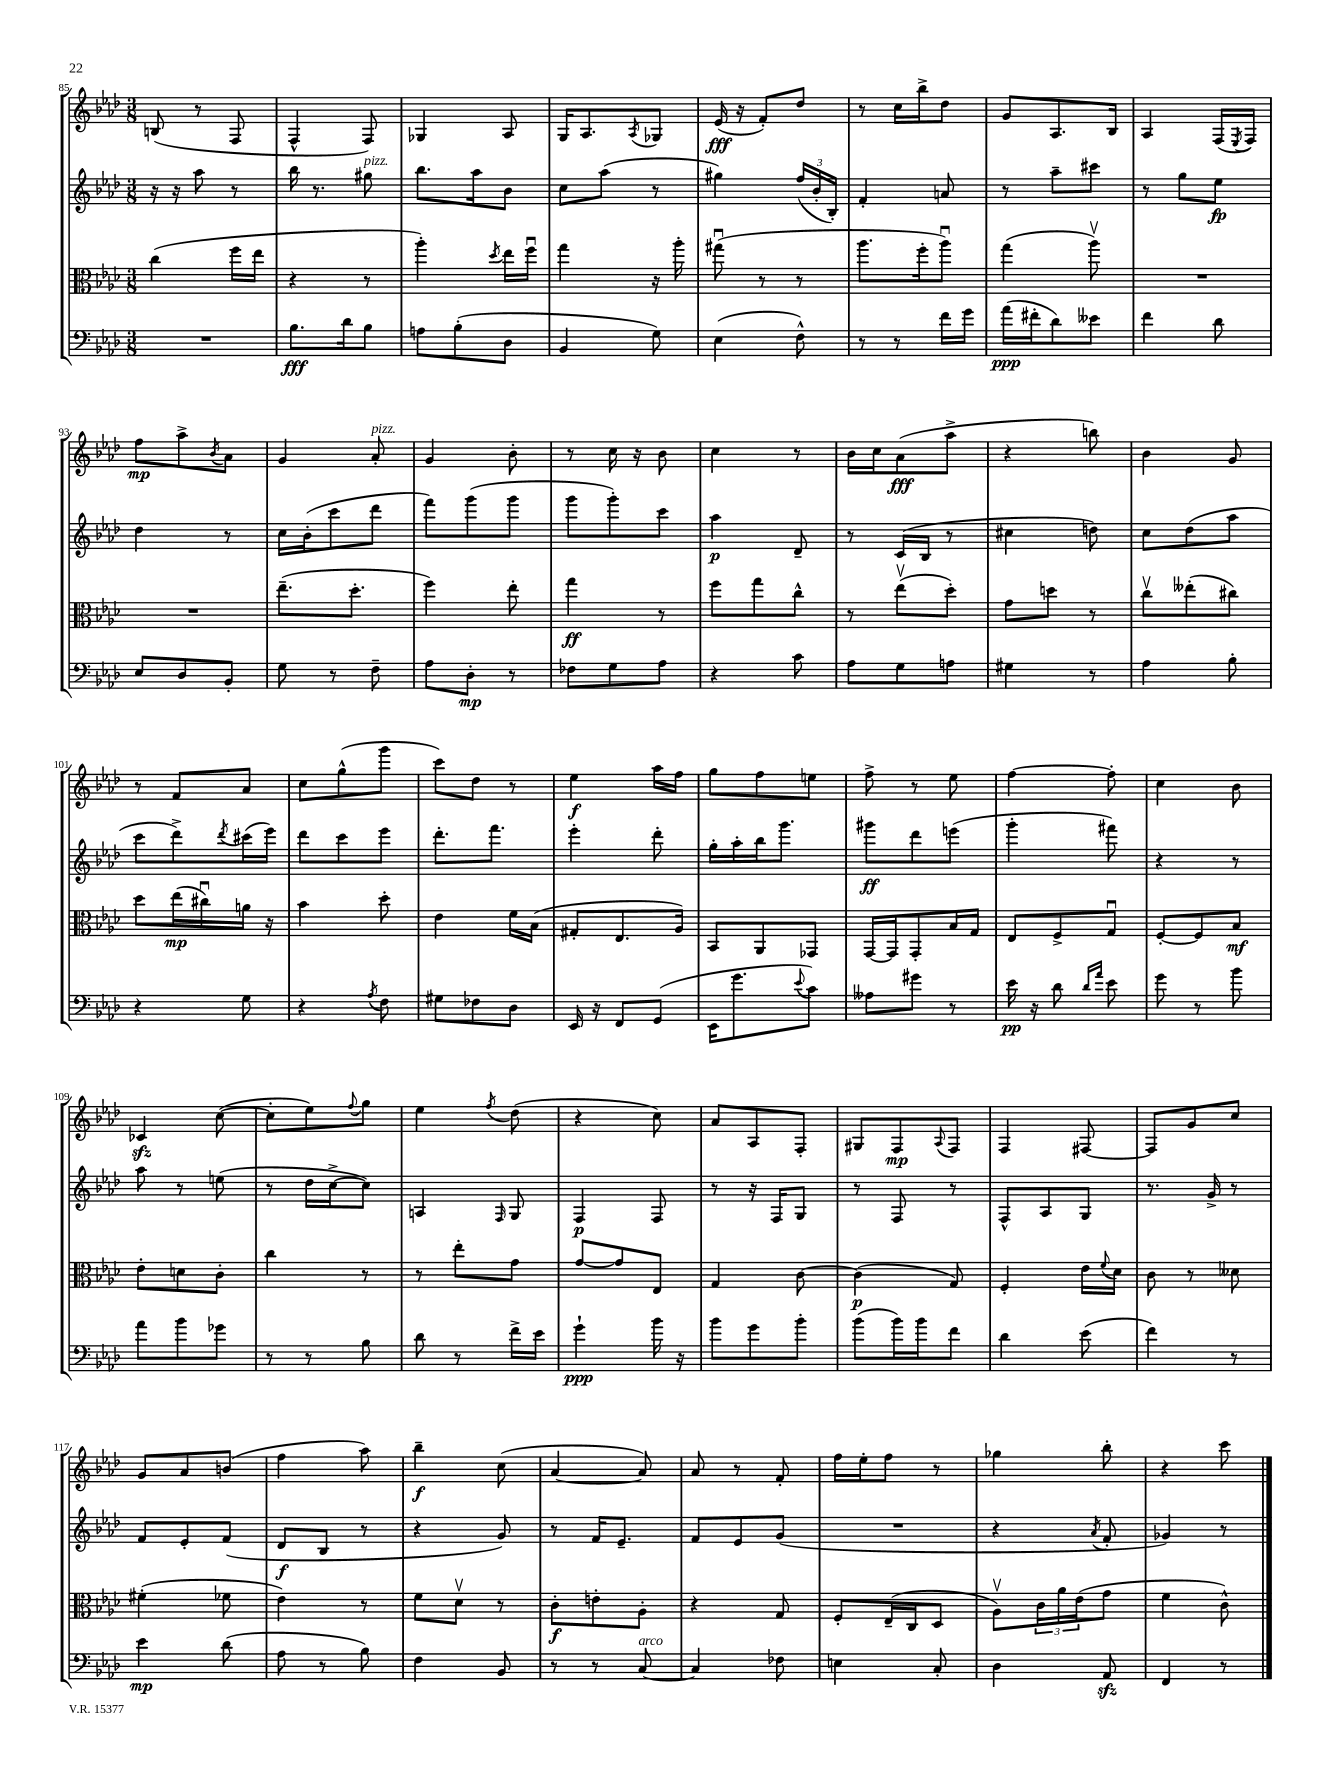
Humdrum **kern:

**kern	**dynam	**kern	**dynam	**kern	**dynam	**kern	**dynam
*part4	*part4	*part3	*part3	*part2	*part2	*part1	*part1
*staff4	*staff4	*staff3	*staff3	*staff2	*staff2	*staff1	*staff1
*clefF4	*	*clefC3	*	*clefG2	*	*clefG2	*
*k[b-e-a-d-]	*	*k[b-e-a-d-]	*	*k[b-e-a-d-]	*	*k[b-e-a-d-]	*
*M3/8	*	*M3/8	*	*M3/8	*	*M3/8	*
=85	=85	=85	=85	=85	=85	=85	=85
4.r	.	(4cc\	.	16r	.	(8Bn/	.
.	.	.	.	16r	.	.	.
.	.	.	.	8aa-\	.	8r	.
.	.	16ff\LL	.	8r	.	8F/	.
.	.	16ee-\JJ	.	.	.	.	.
=86	=86	=86	=86	=86	=86	=86	=86
8.B-\L	fff	4r	.	16bb-\	.	4F^^/	.
.	.	.	.	8.r	.	.	.
16d-\k	.	.	.	.	.	.	.
!	!	!	!	!LO:TX:a:i:t=pizz.	!	!	!
8B-\J	.	8r	.	8gg#X\	.	8F/)	.
=87	=87	=87	=87	=87	=87	=87	=87
8An\L	.	4aa-'\)	.	8.bb-\L	.	4G-X/	.
(8B-'\	.	.	.	.	.	.	.
.	.	.	.	16aa-\k	.	.	.
.	.	8qdd-/	.	.	.	.	.
8D-\J	.	16ee-\LL	.	8b-\J	.	8A-/	.
.	.	16ffu\JJ	.	.	.	.	.
=88	=88	=88	=88	=88	=88	=88	=88
4BB-/	.	4gg\	.	8cc\L	.	16G/KL	.
.	.	.	.	.	.	8.A-/	.
.	.	.	.	(8aa-\J	.	.	.
.	.	.	.	.	.	8qA-/	.
8G\)	.	16r	.	8r	.	8G-X/J	.
.	.	16aa-'\	.	.	.	.	.
=89	=89	=89	=89	=89	=89	=89	=89
(4E-\	.	(8gg#Xu\	.	4gg#X\)	.	(16e-/	fff
.	.	.	.	.	.	16r	.
.	.	8r	.	.	.	8f'/L)	.
8F^^\)	.	8r	.	(24ff/LL	.	8dd-/J	.
.	.	.	.	24b-'/	.	.	.
.	.	.	.	24B-'/JJ)	.	.	.
=90	=90	=90	=90	=90	=90	=90	=90
8r	.	8.aa-\L	.	4f'/	.	8r	.
8r	.	.	.	.	.	16cc\LL	.
.	.	16ff'\k	.	.	.	16bb-^\J	.
16f\LL	.	8aa-u\J)	.	8an/	.	8dd-\J	.
16g\JJ	.	.	.	.	.	.	.
=91	=91	=91	=91	=91	=91	=91	=91
(16a-\LL	ppp	(4gg\	.	8r	.	8g/L	.
16f#X'\J	.	.	.	.	.	.	.
8d-\)	.	.	.	8aa-~\L	.	8.A-/	.
8e--X\J	.	8aa-v\)	.	8ccc#X\J	.	.	.
.	.	.	.	.	.	16B-/Jk	.
=92	=92	=92	=92	=92	=92	=92	=92
4f\	.	4.r	.	8r	.	4A-/	.
.	.	.	.	8gg\L	.	.	.
8d-\	.	.	.	8ee-\J	fp	(16F/LL	.
.	.	.	.	.	.	8qE-/	.
.	.	.	.	.	.	16F/JJ)	.
!!LO:LB:g=z
=93	=93	=93	=93	=93	=93	=93	=93
8E-/L	.	4.r	.	4dd-\	.	8ff\L	mp
8D-/	.	.	.	.	.	8aa-^\	.
.	.	.	.	.	.	8qb-/	.
8BB-'/J	.	.	.	8r	.	8a-\J	.
=94	=94	=94	=94	=94	=94	=94	=94
8G\	.	(8.ee-~\L	.	16cc\LL	.	4g/	.
.	.	.	.	(16b-'\J	.	.	.
8r	.	.	.	8ccc\	.	.	.
.	.	8.dd-'\J	.	.	.	.	.
!	!	!	!	!	!	!LO:TX:a:i:t=pizz.	!
8F~\	.	.	.	8ddd-\J	.	8a-'/	.
=95	=95	=95	=95	=95	=95	=95	=95
8A-\L	.	4ff\)	.	8fff\L)	.	4g/	.
8D-'\J	mp	.	.	(8ggg\	.	.	.
8r	.	8ee-'\	.	8ggg\J	.	8b-'\	.
=96	=96	=96	=96	=96	=96	=96	=96
8F-X\L	.	4gg\	ff	8ggg\L	.	8r	.
8G\	.	.	.	8ggg'\)	.	16cc\	.
.	.	.	.	.	.	16r	.
8A-\J	.	8r	.	8ccc\J	.	8b-\	.
=97	=97	=97	=97	=97	=97	=97	=97
4r	.	8ff\L	.	4aa-\	p	4cc\	.
.	.	8gg\	.	.	.	.	.
8c\	.	8cc^^\J	.	8d-~/	.	8r	.
=98	=98	=98	=98	=98	=98	=98	=98
8A-\L	.	8r	.	8r	.	16b-\LL	.
.	.	.	.	.	.	16cc\J	.
8G\	.	(8ee-v\L	.	(16c/LL	.	(8a-\	fff
.	.	.	.	16B-/JJ	.	.	.
8An\J	.	8dd-'\J)	.	8r	.	8aa-^\J	.
=99	=99	=99	=99	=99	=99	=99	=99
4G#X\	.	8g\L	.	4cc#X\	.	4r	.
.	.	8ddn\J	.	.	.	.	.
8r	.	8r	.	8ddn\)	.	8bbn\)	.
=100	=100	=100	=100	=100	=100	=100	=100
4A-\	.	8ccv\L	.	8cc\L	.	4b-\	.
.	.	(8ee--X'\	.	(8dd-\	.	.	.
8B-'\	.	8cc#X\J)	.	8aa-\J	.	8g/	.
!!LO:LB:g=z
=101	=101	=101	=101	=101	=101	=101	=101
4r	.	8dd-\L	.	8ccc\L	.	8r	.
.	.	(16ee-\L	mp	8ddd-^\)	.	8f/L	.
.	.	16cc#Xu\)	.	.	.	.	.
.	.	.	.	8qddd-/	.	.	.
8G\	.	16an\JJ	.	(16ccc#X\L	.	8a-/J	.
.	.	16r	.	16eee-\JJ)	.	.	.
=102	=102	=102	=102	=102	=102	=102	=102
4r	.	4b-\	.	8ddd-\L	.	8cc\L	.
.	.	.	.	8ccc\	.	(8gg^^\	.
8qA-/	.	.	.	.	.	.	.
8F\	.	8dd-'\	.	8eee-\J	.	8ggg\J	.
=103	=103	=103	=103	=103	=103	=103	=103
8G#X\L	.	4e-\	.	8.ddd-'\L	.	8ccc\L)	.
8F-X\	.	.	.	.	.	8dd-\J	.
.	.	.	.	8.fff\J	.	.	.
8D-\J	.	16f\LL	.	.	.	8r	.
.	.	(16B-\JJ	.	.	.	.	.
=104	=104	=104	=104	=104	=104	=104	=104
16EE-/	.	8G#X'/L	.	4eee-'\	.	4ee-\	f
16r	.	.	.	.	.	.	.
8FF/L	.	8.E-/	.	.	.	.	.
(8GG/J	.	.	.	8ddd-'\	.	16aa-\LL	.
.	.	16A-/Jk)	.	.	.	16ff\JJ	.
=105	=105	=105	=105	=105	=105	=105	=105
16EE-\KL	.	8BB-/L	.	16gg'\LL	.	8gg\L	.
8.g\	.	.	.	16aa-'\	.	.	.
.	.	8AA-/	.	16bb-\J	.	8ff\	.
.	.	.	.	8.ggg\J	.	.	.
8qqe-/	.	.	.	.	.	.	.
8c\J)	.	8GG-X/J	.	.	.	8een\J	.
=106	=106	=106	=106	=106	=106	=106	=106
8A--X\L	.	[16GG/LL	.	8ggg#X\L	ff	8ff^\	.
.	.	16GG/J]	.	.	.	.	.
8g#X\J	.	8GG'/	.	8ddd-\	.	8r	.
8r	.	16B-/L	.	(8eeen\J	.	8ee-\	.
.	.	16G/JJ	.	.	.	.	.
=107	=107	=107	=107	=107	=107	=107	=107
16e-\	pp	8E-/L	.	4ggg'\	.	[4ff\	.
16r	.	.	.	.	.	.	.
8d-\	.	8F^/	.	.	.	.	.
16qqd-/LL	.	.	.	.	.	.	.
16qqa-/JJ	.	.	.	.	.	.	.
8e-\	.	8Gu/J	.	8fff#X\)	.	8ff'\]	.
=108	=108	=108	=108	=108	=108	=108	=108
8g\	.	[8F'/L	.	4r	.	4cc\	.
8r	.	8F/]	.	.	.	.	.
8b-\	.	8B-/J	mf	8r	.	8b-\	.
!!LO:LB:g=z
=109	=109	=109	=109	=109	=109	=109	=109
8a-\L	.	8e-'\L	.	8aa-\	.	4c-Xzz/	.
8b-\	.	8dn\	.	8r	.	.	.
8g-X\J	.	8c'\J	.	(8een\	.	([8cc\	.
=110	=110	=110	=110	=110	=110	=110	=110
8r	.	4cc\	.	8r	.	8cc'\L]	.
8r	.	.	.	16dd-\LL	.	8ee-\)	.
.	.	.	.	[16cc^\J	.	.	.
.	.	.	.	.	.	8qqff/	.
8B-\	.	8r	.	8cc\J])	.	8gg\J	.
=111	=111	=111	=111	=111	=111	=111	=111
8d-\	.	8r	.	4An/	.	4ee-\	.
8r	.	8ee-'\L	.	.	.	.	.
.	.	.	.	16qqF/	.	8qff/	.
16f^\LL	.	8g\J	.	8G/	.	(8dd-\	.
16e-\JJ	.	.	.	.	.	.	.
=112	=112	=112	=112	=112	=112	=112	=112
4g`\	ppp	[8g/L	.	4F/	p	4r	.
.	.	8g/]	.	.	.	.	.
16b-\	.	8E-/J	.	8F/	.	8cc\)	.
16r	.	.	.	.	.	.	.
=113	=113	=113	=113	=113	=113	=113	=113
8b-\L	.	4G/	.	8r	.	8a-/L	.
8g\	.	.	.	16r	.	8A-/	.
.	.	.	.	16F/KL	.	.	.
8b-'\J	.	[8c\	.	8G/J	.	8F'/J	.
=114	=114	=114	=114	=114	=114	=114	=114
(8b-\L	.	(4c\]	p	8r	.	8G#X/L	.
16b-\L)	.	.	.	8F/	.	8F/	mp
16b-\J	.	.	.	.	.	.	.
.	.	.	.	.	.	8qqA-/	.
8f\J	.	8G/)	.	8r	.	8F/J	.
=115	=115	=115	=115	=115	=115	=115	=115
4d-\	.	4F'/	.	8F^^/L	.	4F/	.
.	.	.	.	8A-/	.	.	.
(8e-\	.	16e-\LL	.	8G/J	.	[8F#X/	.
.	.	8qqf/	.	.	.	.	.
.	.	16d-\JJ	.	.	.	.	.
=116	=116	=116	=116	=116	=116	=116	=116
4f\)	.	8c\	.	8.r	.	8F#/L]	.
.	.	8r	.	.	.	8g/	.
.	.	.	.	16g^/	.	.	.
8r	.	8d--X\	.	8r	.	8cc/J	.
!!LO:LB:g=z
=117	=117	=117	=117	=117	=117	=117	=117
4e-\	mp	(4f#X'\	.	8f/L	.	8g/L	.
.	.	.	.	8e-'/	.	8a-/	.
(8d-\	.	8f-X\	.	(8f/J	.	(8bn/J	.
=118	=118	=118	=118	=118	=118	=118	=118
8A-\	.	4e-\)	.	8d-/L	f	4ff\	.
8r	.	.	.	8B-/J	.	.	.
8B-\)	.	8r	.	8r	.	8aa-\)	.
=119	=119	=119	=119	=119	=119	=119	=119
4F\	.	8f\L	.	4r	.	4bb-~\	f
.	.	8d-v\J	.	.	.	.	.
8BB-/	.	8r	.	8g/)	.	(8cc\	.
=120	=120	=120	=120	=120	=120	=120	=120
8r	.	8c'\L	f	8r	.	[4a-/	.
8r	.	8en'\	.	16f/KL	.	.	.
.	.	.	.	8.e-~/J	.	.	.
!LO:TX:a:i:t=arco	!	!	!	!	!	!	!
[8C/	.	8A-'\J	.	.	.	8a-/])	.
=121	=121	=121	=121	=121	=121	=121	=121
4C/]	.	4r	.	8f/L	.	8a-/	.
.	.	.	.	8e-/	.	8r	.
8F-X\	.	8G/	.	(8g/J	.	8f'/	.
=122	=122	=122	=122	=122	=122	=122	=122
4En\	.	8F'/L	.	4.r	.	16ff\LL	.
.	.	.	.	.	.	16ee-'\J	.
.	.	(16E-~/L	.	.	.	8ff\J	.
.	.	16C/J	.	.	.	.	.
8C'/	.	8D-/J	.	.	.	8r	.
=123	=123	=123	=123	=123	=123	=123	=123
4D-\	.	8A-v\L)	.	4r	.	4gg-X\	.
.	.	24c\L	.	.	.	.	.
.	.	24a-\	.	.	.	.	.
.	.	(24e-\J	.	.	.	.	.
.	.	.	.	8qa-/	.	.	.
8AA-zz/	.	8g\J	.	8f'/	.	8bb-'\	.
=124	=124	=124	=124	=124	=124	=124	=124
4FF/	.	4f\	.	4g-X/)	.	4r	.
8r	.	8c^^\)	.	8r	.	8ccc\	.
==	==	==	==	==	==	==	==
*-	*-	*-	*-	*-	*-	*-	*-
